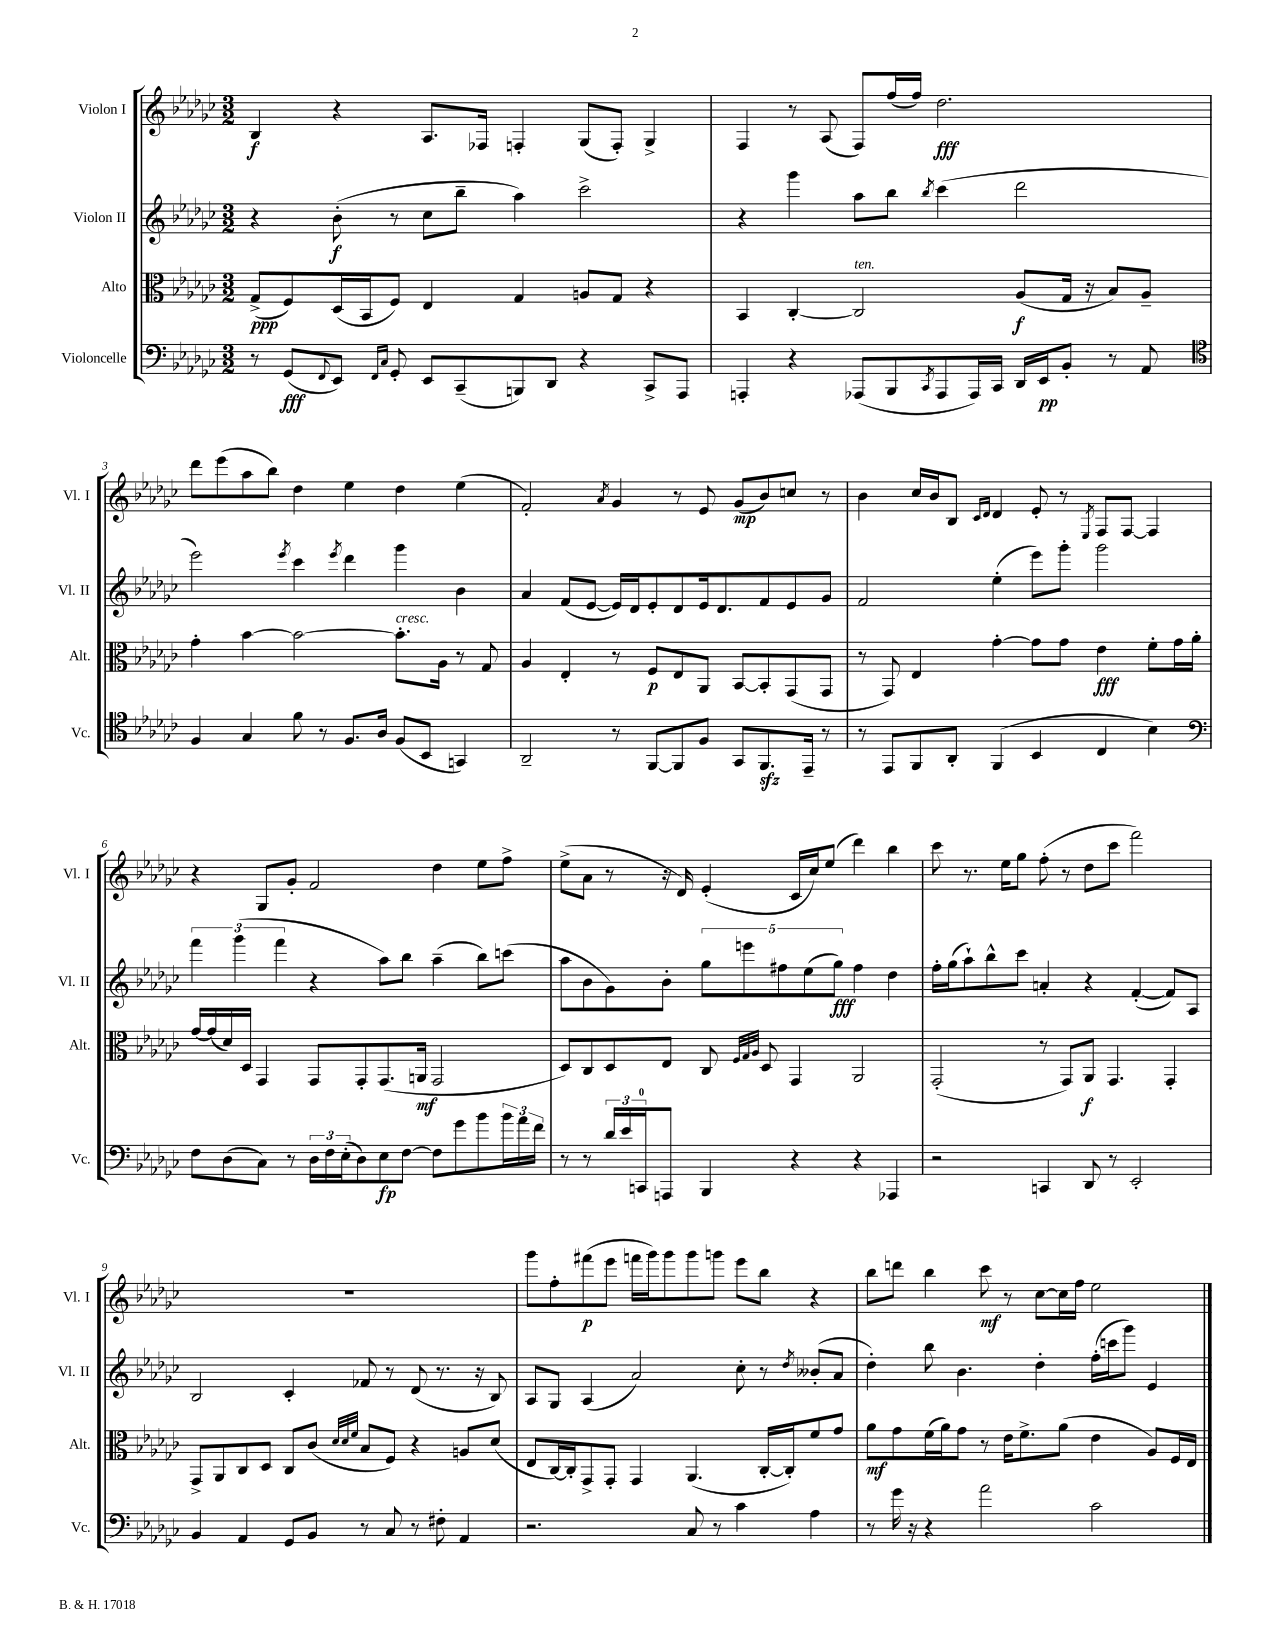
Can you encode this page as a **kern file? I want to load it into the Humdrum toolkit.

**kern	**kern	**kern	**kern
*staff4	*staff3	*staff2	*staff1
*clefF4	*clefC3	*clefG2	*clefG2
*k[b-e-a-d-g-c-]	*k[b-e-a-d-g-c-]	*k[b-e-a-d-g-c-]	*k[b-e-a-d-g-c-]
*M3/2	*M3/2	*M3/2	*M3/2
8r	(8G-^	4r	4B-
(8GG-	8F)	.	.
8qqFF	.	.	.
8EE-)	(16D-	(8b-'	4r
.	16BB-	.	.
16qqFF	.	.	.
16qqC-	.	.	.
8GG-'	8F)	8r	.
8EE-	4E-	8cc-	8.A-
(8CC-~	.	8bb-~	.
.	.	.	16F-
8BBB)	4G-	4aa-)	4F'
8DD-	.	.	.
4r	8A	2ccc-^	(8G-
.	8G-	.	8F')
8CC-^	4r	.	4G-^
8AAA-	.	.	.
=	=	=	=
4AAA'	4BB-	4r	4F
4r	[4C-'	4ggg-	8r
.	.	.	(8A-
(8AAA-	2C-]	8aa-	8F)
8BBB-	.	8bb-	(16ff
.	.	.	16ff)
8qCC-	.	8qbb-	.
8AAA-	.	(4ccc-	2.dd-
16AAA-)	.	.	.
16CC-	.	.	.
16DD-	(8A-	2ddd-	.
16EE-	.	.	.
8BB-'	16G-	.	.
.	16r	.	.
8r	8B-)	.	.
8AA-	8A-~	.	.
=	=	=	=
*clefC4	*	*	*
4F	4g-'	2eee-)	8ddd-
.	.	.	(8eee-
4G-	[4b-	.	8aa-
.	.	.	8bb-)
.	.	8qeee-	.
8f	2b-_	4ccc-	4dd-
8r	.	.	.
.	.	8qeee-	.
8.F	.	4ddd-	4ee-
16A-	.	.	.
(8F	8.b-']	4ggg-	4dd-
8BB-	.	.	.
.	16A-	.	.
4GG)	8r	4b-	(4ee-
.	8G-	.	.
=	=	=	=
2AA-~	4A-	4a-	2f')
.	4E-'	(8f	.
.	.	[8e-	.
.	.	.	8qa-
8r	8r	16e-])	4g-
.	.	16d-	.
[8FF	8F	8e-'	.
8FF]	8E-	8d-	8r
8F	8AA-	16e-	8e-
.	.	8.d-	.
8GG-	[8BB-	.	(8g-
8.FF	8BB-']	8f	8b-)
.	(8GG-	8e-	8cc
16EE-~	.	.	.
8r	8GG-	8g-	8r
=	=	=	=
8r	8r	2f	4b-
8EE-	8GG-)	.	.
8FF	4E-	.	16cc-
.	.	.	16b-
8AA-'	.	.	8B-
.	.	.	16qqc-
.	.	.	16qqd-
(4FF	[4g-'	(4ee-'	4d-
4BB-	8g-]	8eee-)	8e-'
.	8g-	8ggg-'	8r
.	.	.	8qE-
4C-	4e-	2ggg-	8F
.	.	.	[8F
4B-)	8f'	.	4F]
.	16g-	.	.
.	16a-'	.	.
=	=	=	=
*clefF4	*	*	*
8F	[16g-	6fff	4r
.	(16g-]	.	.
(8D-	16d-)	.	.
.	.	(6ggg-	.
.	16D-	.	.
8C-)	4GG-	.	8G-
.	.	6fff	.
8r	.	.	8g-'
24D-	8GG-	4r	2f
24F	.	.	.
(24E-'	.	.	.
8D-)	8GG-'	.	.
8E-	(8.GG-	8aa-)	.
[8F	.	8bb-	.
.	16AA	.	.
8F]	2GG-	(4aa-~	4dd-
8g-	.	.	.
8b-	.	8bb-)	8ee-
24b-	.	(8ccc	8ff^
24a-	.	.	.
24f	.	.	.
=	=	=	=
8r	8D-)	8aa-	(8ee-^
8r	8C-	8b-	8a-
24d-	8D-	8g-)	8r
24e-	.	.	.
24CC	.	.	.
8AAA	8E-	8b-'	16r
.	.	.	16d-)
4BBB-	8C-	10gg-	(4e-'
.	.	10eee	.
.	32qqF	.	.
.	32qqG-	.	.
.	32qqA-	.	.
.	8D-	.	.
.	.	10ff#	.
4r	4GG-	.	16c-
.	.	(10ee-	.
.	.	.	16cc-)
.	.	.	(8ee-
.	.	10gg-)	.
4r	2AA-	4ff#	4ddd-)
4AAA-	.	4dd-	4bb-
=	=	=	=
2r	(2GG-'	16ff'	8ccc-
.	.	(16gg-	.
.	.	8aa-`)	8.r
.	.	8bb-^^	.
.	.	.	16ee-
.	.	8ccc-	8gg-
4CC	8r	4a'	(8ff'
.	8GG-)	.	8r
8DD-	8AA-	4r	8dd-
8r	4.GG-	.	8ccc-
2EE-'	.	([4f'	2fff)
.	4GG-'	8f])	.
.	.	8A-	.
=	=	=	=
4BB-	8GG-^	2B-	1.r
.	8AA-	.	.
4AA-	8C-	.	.
.	8D-	.	.
8GG-	8C-	4c-'	.
8BB-	(8c-	.	.
.	32qqd-	.	.
.	32qqd-	.	.
.	32qqf	.	.
8r	8B-	8f-	.
8C-	8F)	8r	.
8r	4r	(8d-	.
8F#'	.	8.r	.
4AA-	8A	.	.
.	.	16r	.
.	(8d-	8B-)	.
=	=	=	=
2.r	8E-	8A-	8ggg-
.	[16C-)	8G-	8ff'
.	16C-']	.	.
.	8GG-^	(4A-	(8fff#
.	8GG-'	.	8eee-
.	4GG-	2a-)	16fff
.	.	.	16ggg-)
.	.	.	8ggg-
8C-	(4.AA-	.	8ggg-
8r	.	.	8ggg
4c-	.	8cc-'	8eee-
.	[16C-'	8r	8bb-
.	16C-'])	.	.
.	.	8qdd-	.
4A-	8f	(8b--'	4r
.	8g-	8a-	.
=	=	=	=
8r	8a-	4dd-')	8bb-
16g-	8g-	.	8ddd
16r	.	.	.
4r	(16f	8bb-	4bb-
.	16a-)	.	.
.	8g-	4.b-	.
2a-	8r	.	8ccc-
.	16e-	.	8r
.	8.f^	.	.
.	.	4dd-'	[8cc-
.	(8a-	.	16cc-]
.	.	.	16ff
2c-	4e-	(16ff'	2ee-
.	.	16ccc	.
.	.	8ggg-)	.
.	8A-)	4e-	.
.	16F	.	.
.	16E-	.	.
==	==	==	==
*-	*-	*-	*-
